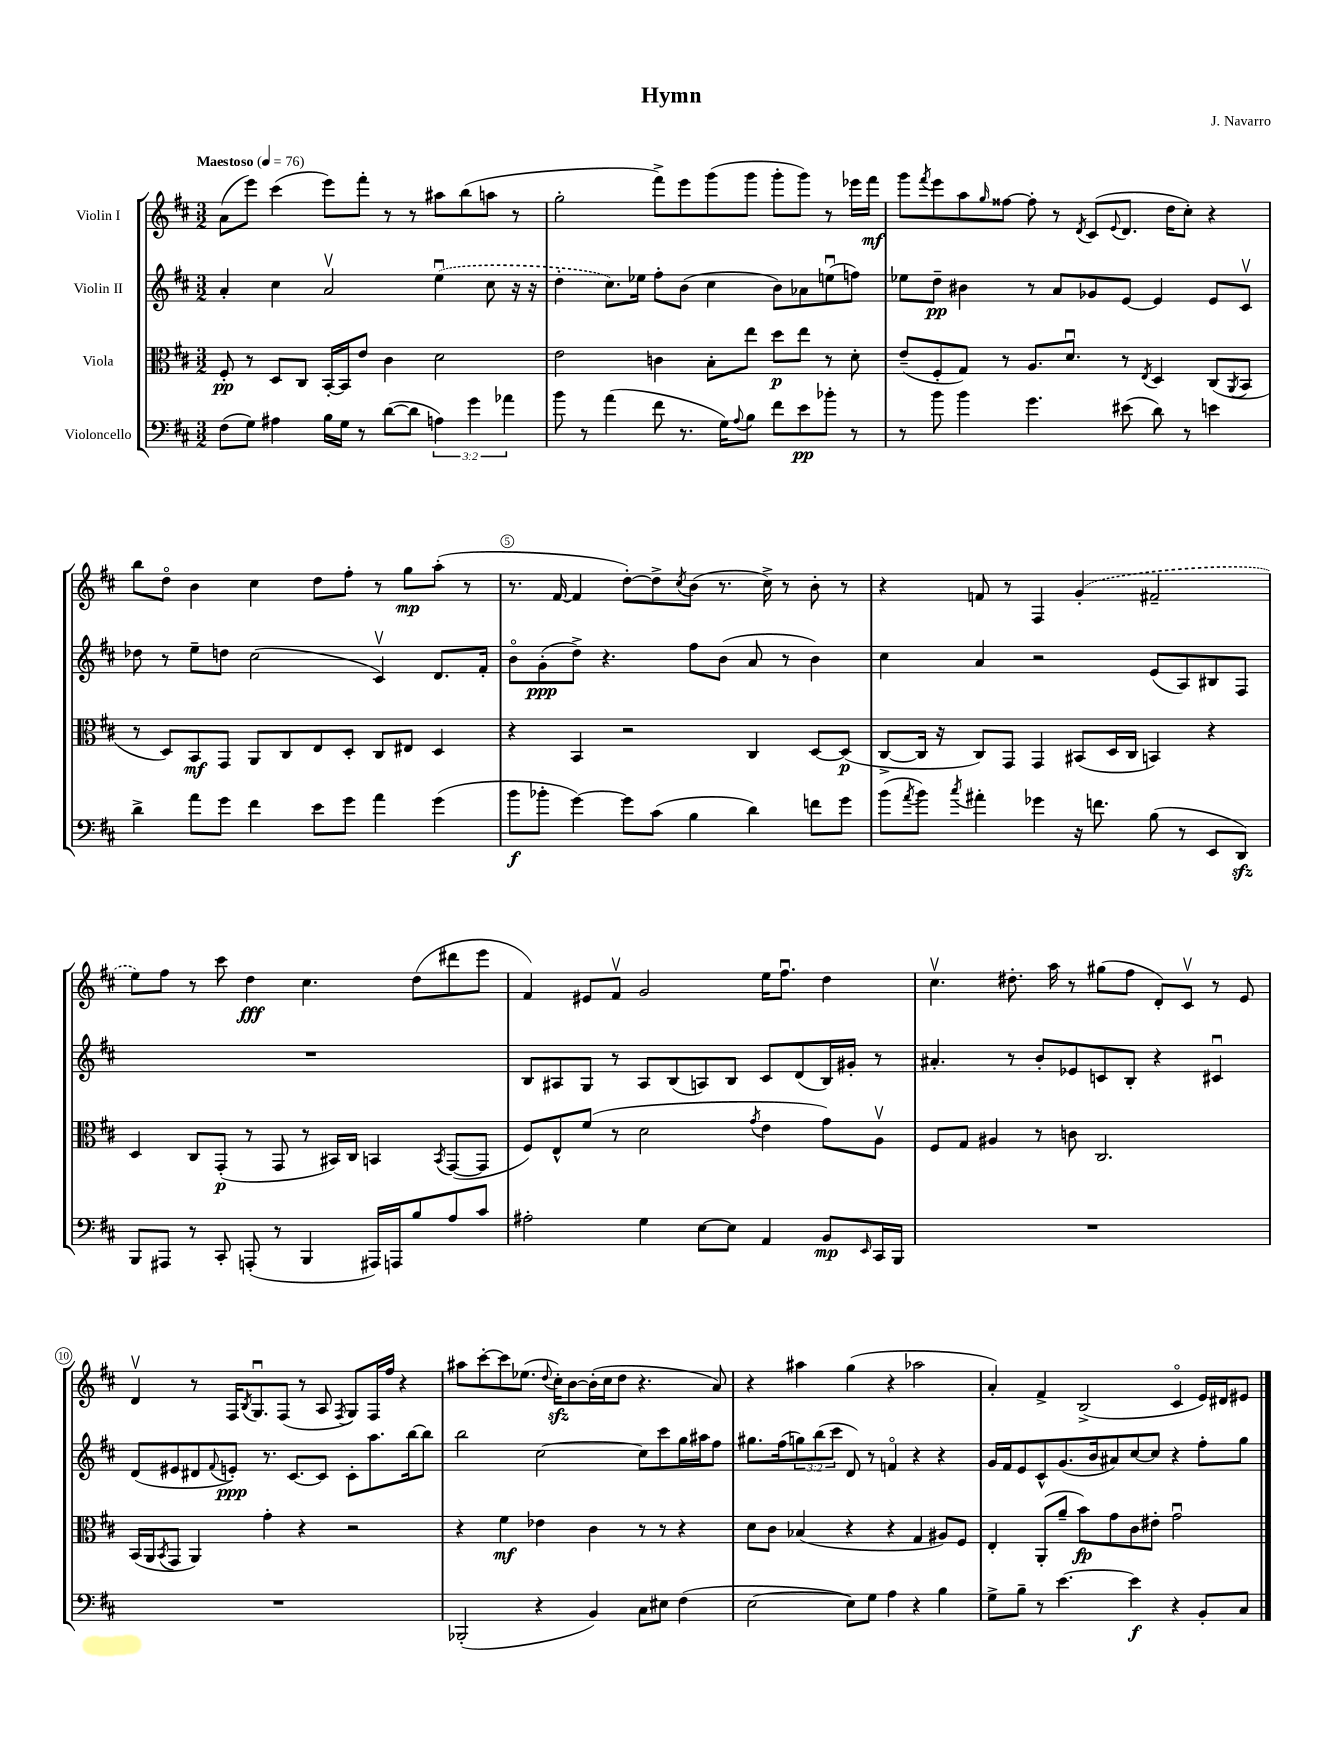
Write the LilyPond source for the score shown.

\header { title = "Hymn" composer = "J. Navarro" }
<<
\new StaffGroup <<
\new Staff = "s0" \with { instrumentName = "Violin I" } {
    \clef treble \key d \major \numericTimeSignature \time 3/2 \tempo "Maestoso" 4 = 76
    a'8( e'''8) cis'''4( e'''8) fis'''8-. r8 r8 ais''8 b''8( a''8 r8 |
    g''2-. fis'''8->) e'''8 g'''8( g'''8 g'''8-. g'''8) r8 ees'''16 fis'''16\mf |
    g'''8 \acciaccatura { fis'''8 } e'''8 a''8 \grace { g''16 } fisis''8~ fisis''8-. r8 \acciaccatura { d'8 } cis'8( \appoggiatura { e'8 } d'8. d''16 cis''8-.) r4 |
    b''8 d''8\flageolet b'4 cis''4 d''8 fis''8-. r8 g''8\mp a''8-.( r8 |
    r8. fis'16~ fis'4 d''8~-.) d''8-> \acciaccatura { cis''8 } b'8( r8. cis''16->) r8 b'8-. r8 |
    r4 f'8 r8 fis4 \once \slurDashed g'4-.( fis'2-- |
    e''8) fis''8 r8 cis'''8 d''4\fff cis''4. d''8( dis'''8 e'''8 |
    fis'4) eis'8 fis'8\upbow g'2 e''16 fis''8.\downbow d''4 |
    cis''4.\upbow dis''8.-. a''16 r8 gis''8( fis''8 d'8-.) cis'8\upbow r8 e'8 |
    d'4\upbow r8 fis16 \acciaccatura { b8 } g8.\downbow fis8( r8 a8 \acciaccatura { fis8 } g8) fis16 fis''16 r4 |
    ais''8 cis'''8~-. cis'''8 ees''8.( \appoggiatura { d''8 } cis''16-.\sfz) b'8~ b'16-.( cis''16 d''8 r4. a'8) |
    r4 ais''4 g''4( r4 aes''2 |
    a'4-.) fis'4-> b2->( cis'4\flageolet e'16) dis'16 eis'8 \bar "|." |
}
\new Staff = "s1" \with { instrumentName = "Violin II" } {
    \clef treble \key d \major \numericTimeSignature \time 3/2 \override Staff.TupletNumber.text = #tuplet-number::calc-fraction-text
    a'4-. cis''4 a'2\upbow \once \slurDashed e''4\downbow( cis''8 r16 r16 |
    d''4-. cis''8.) ees''16 fis''8-. b'8( cis''4 b'8) aes'8 e''8\downbow( f''8) |
    ees''8 d''8--\pp bis'4 r8 a'8 ges'8 e'8~ e'4 e'8 cis'8\upbow |
    des''8 r8 e''8-- d''8 cis''2( cis'4\upbow) d'8. fis'16-. |
    b'8\flageolet g'8-.\ppp( d''8->) r4. fis''8 b'8( a'8 r8 b'4) |
    cis''4 a'4 r2 e'8( a8) bis8 fis8 |
    R1. |
    b8 ais8 g8 r8 ais8 b8( a8) b8 cis'8 d'8( b16) gis'16-. r8 |
    ais'4.-. r8 b'8-. ees'8 c'8 b8-. r4 cis'4\downbow |
    d'8( eis'8 dis'8 \appoggiatura { fis'8 } e'8-.\ppp) r8. cis'8.~ cis'8 cis'8-. a''8. b''16~ b''8 |
    b''2 cis''2~ cis''8 cis'''8 g''16 ais''16 fis''8 |
    gis''8. fis''16( \tuplet 3/2 { g''8) b''8( cis'''8 } d'8) r8 f'4\flageolet r4 r4 |
    g'16 fis'16 e'8 cis'8-^ g'8.( b'16 ais'8) cis''8~ cis''8 r4 fis''8-. g''8 \bar "|." |
}
\new Staff = "s2" \with { instrumentName = "Viola" } {
    \clef alto \key d \major \numericTimeSignature \time 3/2
    fis8-.\pp r8 d8 cis8 b,16~-. b,16 e'8 cis'4 d'2 |
    e'2 c'4 b8-. e''8 d''8\p e''8 r8 d'8-. |
    e'8--( fis8-. g8) r8 a8. d'8.\downbow r8 \acciaccatura { e8 } d4 cis8( \acciaccatura { a,8 } b,8 |
    r8 d8) b,8\mf g,8 a,8 cis8 e8 d8-. cis8 eis8 d4 |
    r4 b,4 r2 cis4 d8~ d8\p( |
    cis8~-> cis16 r16 cis8) g,8 g,4 bis,8( d16 cis16 b,4) r4 |
    d4 cis8 g,8-.\p( r8 g,8 r8 bis,16) cis16 b,4 \acciaccatura { b,8 } g,8~( g,8 |
    fis8) e8-^ fis'8( r8 d'2 \acciaccatura { g'8 } e'4 g'8) a8\upbow |
    fis8 g8 ais4 r8 c'8 cis2. |
    b,16( a,16 \acciaccatura { b,8 } g,8 a,4) g'4-. r4 r2 |
    r4 fis'4\mf ees'4 cis'4 r8 r8 r4 |
    d'8 cis'8 bes4( r4 r4 g4 ais8) fis8 |
    e4-. a,8-.( a'8-- b'8\fp) g'8 cis'8 eis'8-. g'2\downbow \bar "|." |
}
\new Staff = "s3" \with { instrumentName = "Violoncello" } {
    \clef bass \key d \major \numericTimeSignature \time 3/2 \override Staff.TupletNumber.text = #tuplet-number::calc-fraction-text
    fis8( g8) ais4 b16 g16 r8 d'8~( d'8 \tuplet 3/2 { a4) g'4 aes'4 } |
    b'8 r8 a'4( fis'8 r8. g16) \appoggiatura { a8 } b8 fis'8 e'8\pp bes'8-. r8 |
    r8 b'8 b'4 g'4. eis'8( d'8) r8 e'4 |
    d'4-> a'8 g'8 fis'4 e'8 g'8 a'4 g'4( |
    b'8\f bes'8-. g'4~) g'8 cis'8( b4 d'4) f'8 g'8 |
    b'8( \acciaccatura { a'8 } b'8) \acciaccatura { cis''8 } ais'4-. ges'4 r16 f'8. b8( r8 e,8 d,8\sfz) |
    b,,8 ais,,8 r8 cis,8-. a,,8-.( r8 b,,4 ais,,16) a,,16 b8 a8 cis'8 |
    ais2-. g4 e8~ e8 a,4 b,8\mp \grace { e,16 } cis,16 b,,16 |
    R1. |
    R1. |
    bes,,2-.( r4 b,4) cis8 eis8 fis4( |
    e2~ e8) g8 a4 r4 b4 |
    g8-> b8-- r8 e'4.~ e'4\f r4 b,8-. cis8 \bar "|." |
}
>>
>>
\layout { \context { \Score \override BarNumber.break-visibility = ##(#f #t #t) barNumberVisibility = #(every-nth-bar-number-visible 5) \override BarNumber.stencil = #(make-stencil-circler 0.1 0.3 ly:text-interface::print) } }
